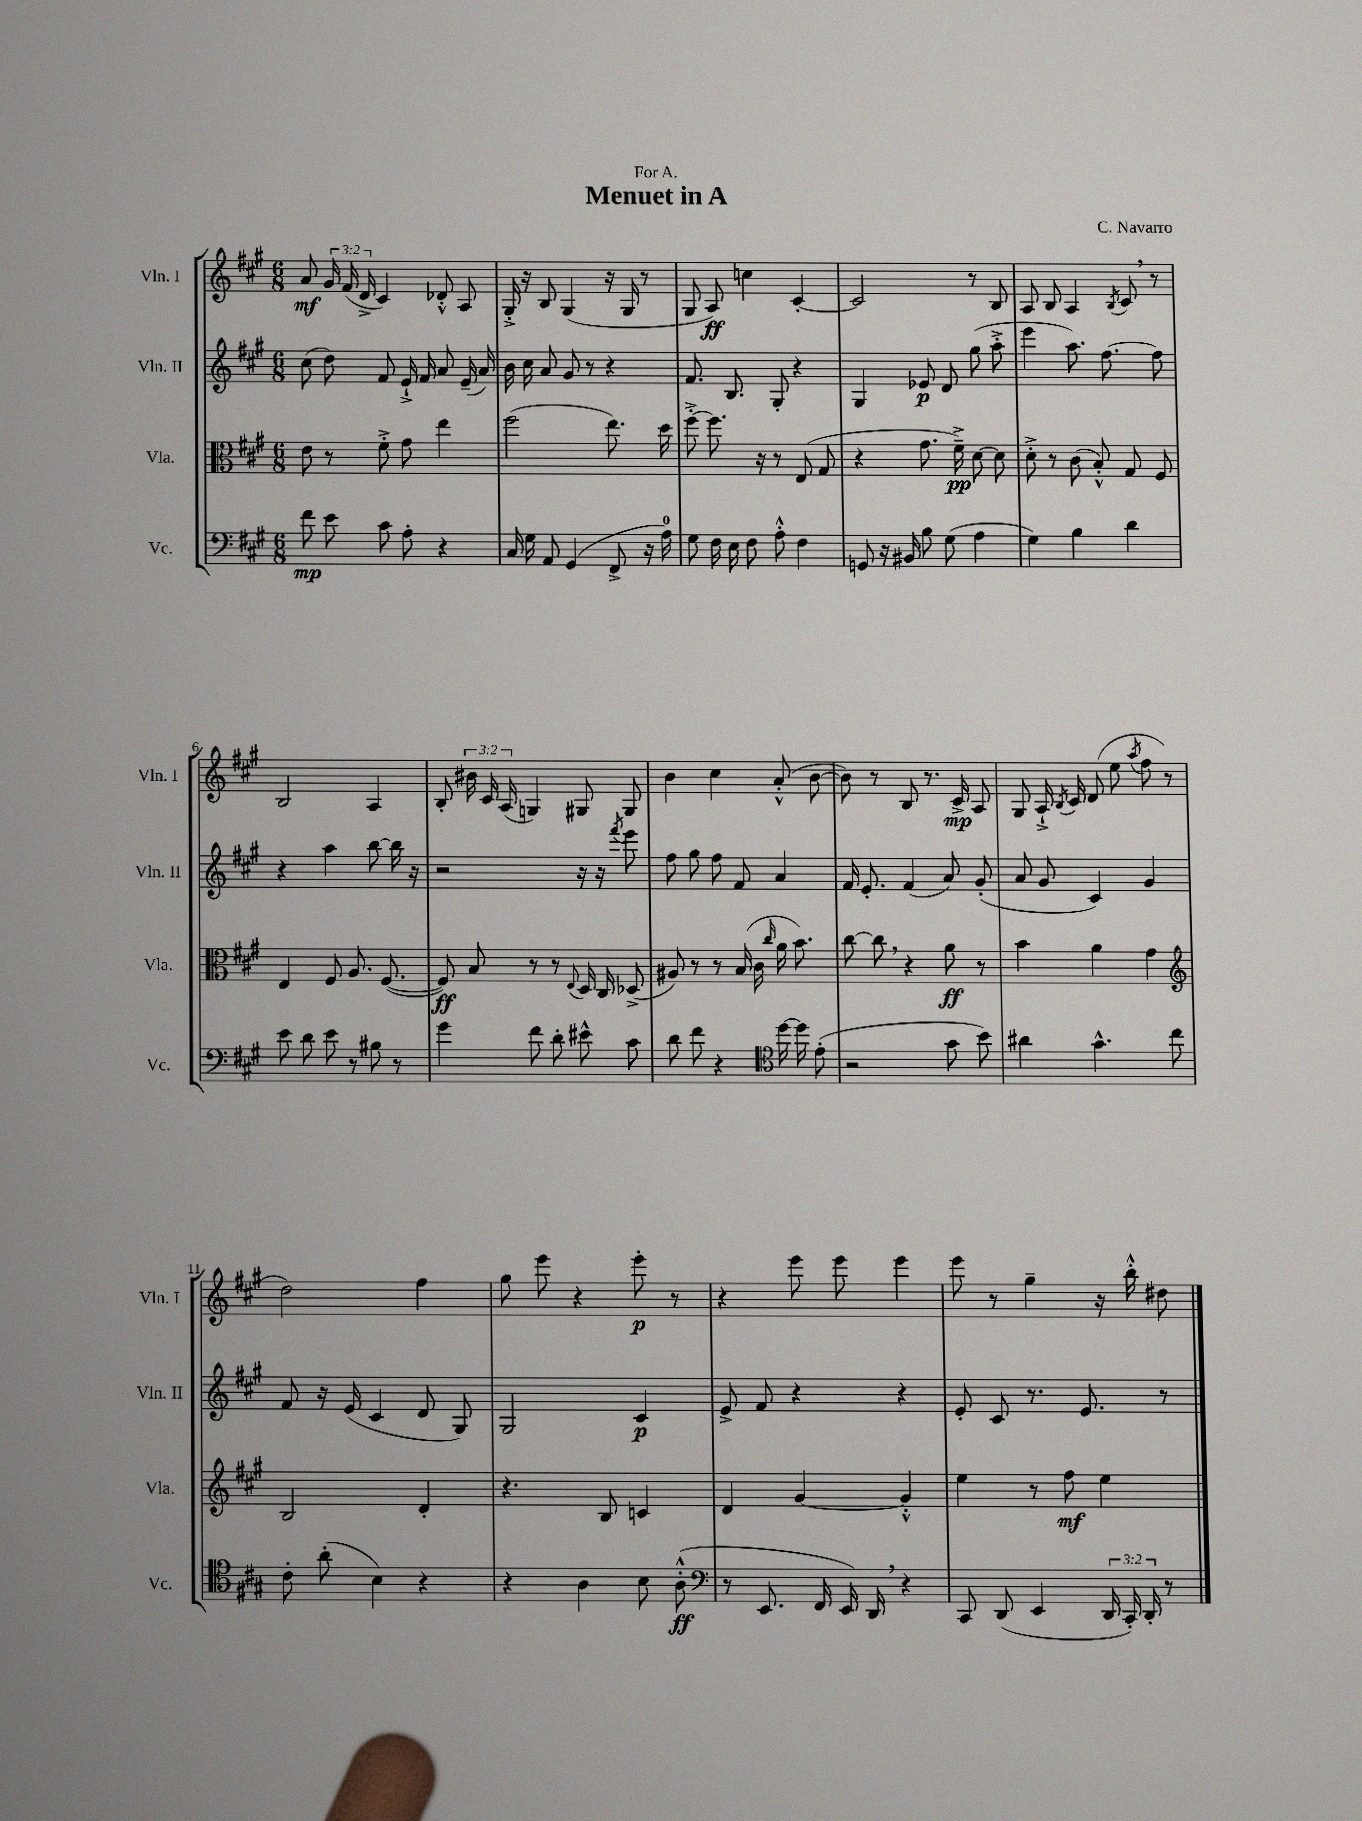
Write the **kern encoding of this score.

**kern	**dynam	**kern	**dynam	**kern	**dynam	**kern	**dynam
*part4	*part4	*part3	*part3	*part2	*part2	*part1	*part1
*staff4	*staff4	*staff3	*staff3	*staff2	*staff2	*staff1	*staff1
*I"Vc.	*	*I"Vla.	*	*I"Vln. II	*	*I"Vln. I	*
*I'Vc.	*	*I'Vla.	*	*I'Vln. II	*	*I'Vln. I	*
*clefF4	*	*clefC3	*	*clefG2	*	*clefG2	*
*k[f#c#g#]	*	*k[f#c#g#]	*	*k[f#c#g#]	*	*k[f#c#g#]	*
*M6/8	*	*M6/8	*	*M6/8	*	*M6/8	*
=1	=1	=1	=1	=1	=1	=1	=1
8f#\	mp	8e\	.	(8cc#\	.	8a/	mf
8e\	.	8r	.	8dd\)	.	24g#/	.
.	.	.	.	.	.	(24f#/	.
.	.	.	.	.	.	24d^/	.
8c#\	.	8f#'^\	.	8f#/	.	4c#/)	.
8A'\	.	8g#\	.	16e`^/	.	.	.
.	.	.	.	16f#/	.	.	.
4r	.	4ee\	.	8a/	.	8d-X'^^/	.
.	.	.	.	(16e~/	.	8A/	.
.	.	.	.	16a/)	.	.	.
=2	=2	=2	=2	=2	=2	=2	=2
16C#/	.	(2ff#\	.	16b\	.	16G#'^/	.
16G#\	.	.	.	16cc#\	.	16r	.
8AA/	.	.	.	8a/	.	8B/	.
(4GG#/	.	.	.	8g#/	.	(4G#/	.
.	.	.	.	8r	.	.	.
8FF#^/	.	8.ee\)	.	4r	.	16r	.
.	.	.	.	.	.	16G#/	.
16r	.	.	.	.	.	8r	.
16A\)	.	16dd\	.	.	.	.	.
=3	=3	=3	=3	=3	=3	=3	=3
8G#\	.	[8ff#'^\	.	8.f#/	.	8G#/	.
16F#\	.	8.ff#\]	.	.	.	8A/)	ff
16E\	.	.	.	8.B/	.	.	.
8F#\	.	.	.	.	.	4ccn\	.
.	.	16r	.	.	.	.	.
8A'^^\	.	8r	.	8G#'/	.	.	.
4F#\	.	(8E/	.	4r	.	[4c#'/	.
.	.	8G#/	.	.	.	.	.
=4	=4	=4	=4	=4	=4	=4	=4
8GGn/	.	4r	.	4G#/	.	2c#/]	.
16r	.	.	.	.	.	.	.
16BB#X/	.	.	.	.	.	.	.
8B\	.	8.g#\	.	8e-X/	p	.	.
(8G#\	.	.	.	8d/	.	.	.
.	.	16f#~^\)	pp	.	.	.	.
4A\	.	[8d\	.	(8gg#\	.	8r	.
.	.	8d\]	.	8aa'^\	.	8B/	.
=5	=5	=5	=5	=5	=5	=5	=5
4G#\)	.	8d'^\	.	4eee\	.	8A/	.
.	.	8r	.	.	.	8B/	.
4B\	.	(8c#\	.	8.aa\)	.	4A/	.
.	.	8B'^^/)	.	.	.	.	.
.	.	.	.	[8.ff#\	.	.	.
.	.	.	.	.	.	8qB/	.
4d\	.	8G#/	.	.	.	8c#,/	.
.	.	8F#/	.	8ff#\]	.	8r	.
!!LO:LB:g=z
=6	=6	=6	=6	=6	=6	=6	=6
8e\	.	4E/	.	4r	.	2B/	.
8d\	.	.	.	.	.	.	.
8e\	.	8F#/	.	4aa\	.	.	.
8r	.	8.A/	.	.	.	.	.
8B#X\	.	.	.	[8bb\	.	4A/	.
.	.	([8.F#/	.	.	.	.	.
8r	.	.	.	16bb\]	.	.	.
.	.	.	.	16r	.	.	.
=7	=7	=7	=7	=7	=7	=7	=7
4g#\	.	8F#/])	ff	2r	.	8B'/	.
.	.	8B/	.	.	.	24b#X\	.
.	.	.	.	.	.	24c#/	.
.	.	.	.	.	.	(24A/	.
8f#\	.	8r	.	.	.	4Gn/)	.
8d'\	.	8r	.	.	.	.	.
.	.	8qqE/	.	.	.	.	.
8e#X^^\	.	16D/	.	16r	.	8G#X/	.
.	.	16C#/	.	16r	.	.	.
.	.	.	.	8qfff#/	.	.	.
8c#\	.	(8D-X^/	.	8eee\	.	8G#/	.
=8	=8	=8	=8	=8	=8	=8	=8
8d\	.	8A#X/)	.	8ff#\	.	4b\	.
8f#\	.	8r	.	8gg#\	.	.	.
4r	.	8r	.	8ff#\	.	4cc#\	.
.	.	(16B/	.	8f#/	.	.	.
.	.	16c#\	.	.	.	.	.
*clefC4	*	*	*	*	*	*	*
.	.	16qqcc#/	.	.	.	.	.
[16dd\	.	16a\	.	4a/	.	(8a'^^/	.
16dd\]	.	8.b\)	.	.	.	.	.
(8e'\	.	.	.	.	.	[8b\	.
=9	=9	=9	=9	=9	=9	=9	=9
2r	.	[8cc#\	.	16f#/	.	8b\])	.
.	.	.	.	8.e'/	.	.	.
.	.	8cc#,\]	.	.	.	8r	.
.	.	4r	.	(4f#/	.	8B/	.
.	.	.	.	.	.	8.r	.
8g#\	.	8a\	ff	8a/)	.	.	.
.	.	.	.	.	.	16c#^/	mp
8b\)	.	8r	.	(8g#'/	.	8A/	.
=10	=10	=10	=10	=10	=10	=10	=10
4a#X\	.	4b\	.	8a/	.	8G#/	.
.	.	.	.	8g#/	.	16A`^/	.
.	.	.	.	.	.	8qB/	.
.	.	.	.	.	.	16c#/	.
4.g#^^\	.	4a\	.	4c#/)	.	(8d/	.
.	.	.	.	.	.	8ee\	.
.	.	.	.	.	.	8qaa/	.
.	.	4g#\	.	4g#/	.	8ff#\	.
8cc#\	.	.	.	.	.	8r	.
!!LO:LB:g=z
=11	=11	=11	=11	=11	=11	=11	=11
*	*	*clefG2	*	*	*	*	*
8c#'\	.	2B/	.	8f#/	.	2dd\)	.
(8a'\	.	.	.	16r	.	.	.
.	.	.	.	(16e/	.	.	.
4B\)	.	.	.	4c#/	.	.	.
4r	.	4d'/	.	8d/	.	4ff#\	.
.	.	.	.	8G#/)	.	.	.
=12	=12	=12	=12	=12	=12	=12	=12
4r	.	4.r	.	2G#/	.	8gg#\	.
.	.	.	.	.	.	8eee\	.
4A\	.	.	.	.	.	4r	.
.	.	8B/	.	.	.	.	.
8B\	.	4cn/	.	4c#/	p	8eee'\	p
(8A'^^\	ff	.	.	.	.	8r	.
=13	=13	=13	=13	=13	=13	=13	=13
*clefF4	*	*	*	*	*	*	*
8r	.	4d/	.	8e^/	.	4r	.
8.EE/	.	.	.	8f#/	.	.	.
.	.	[4g#/	.	4r	.	8eee\	.
16FF#/	.	.	.	.	.	.	.
16EE/)	.	.	.	.	.	8eee\	.
16DD,/	.	.	.	.	.	.	.
4r	.	4g#'^^/]	.	4r	.	4eee\	.
=14	=14	=14	=14	=14	=14	=14	=14
8CC#/	.	4ee\	.	8e'/	.	8eee\	.
(8DD/	.	.	.	8c#/	.	8r	.
4EE/	.	8r	.	8.r	.	4gg#~\	.
.	.	8ff#\	mf	.	.	.	.
.	.	.	.	8.e/	.	.	.
24DD/	.	4ee\	.	.	.	16r	.
24CC#'/)	.	.	.	.	.	.	.
.	.	.	.	.	.	16bb'^^\	.
24DD'/	.	.	.	.	.	.	.
8r	.	.	.	8r	.	8dd#X\	.
==	==	==	==	==	==	==	==
*-	*-	*-	*-	*-	*-	*-	*-
